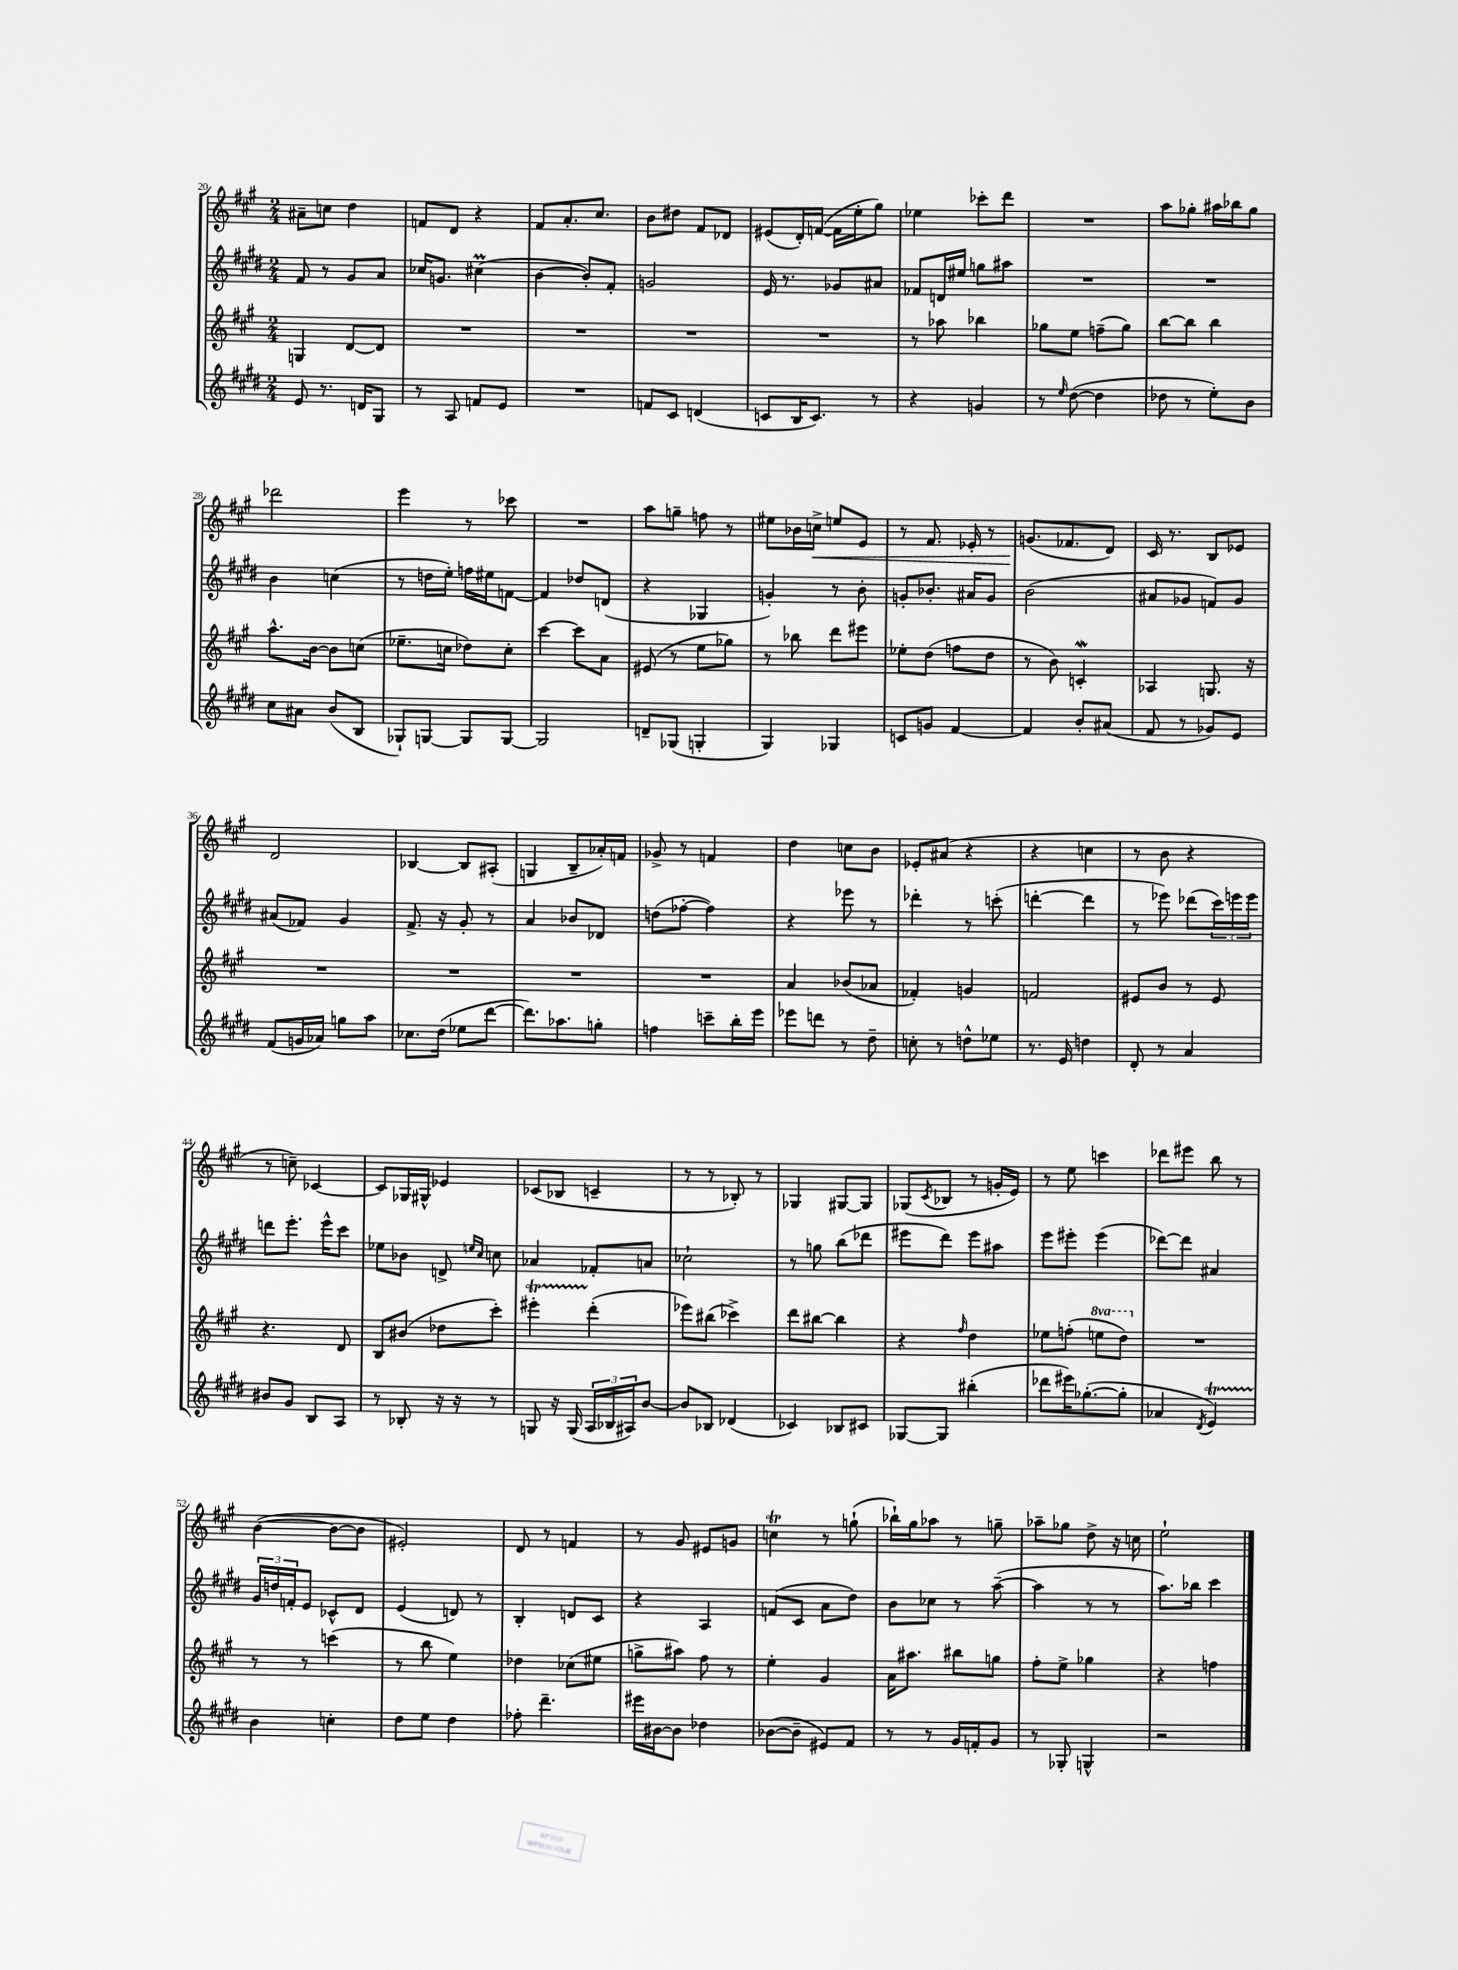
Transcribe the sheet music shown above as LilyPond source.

<<
\new StaffGroup <<
\new Staff = "s0" {
    \clef treble \key a \major \numericTimeSignature \time 2/4
    ais'8-- c''8 d''4 |
    f'8 d'8 r4 |
    fis'8 a'8.-. cis''8. |
    b'8 dis''8 fis'8 des'8 |
    eis'8( d'16-.) f'16~( f'16 e''16-. gis''8) |
    ees''4 ces'''8-. d'''8 |
    R2 |
    a''8 ges''8-. ais''16 bes''16 ges''8 |
    des'''2 |
    e'''4 r8 ces'''8 |
    R2 |
    a''8 g''8-- f''8 r8 |
    eis''8 bes'16 c''16->\< e''8 e'8 |
    r8 fis'8. ees'16-. r8 |
    g'8.\!( fes'8. d'8) |
    cis'16 r8. b8 ees'8 |
    d'2 |
    bes4~ bes8 ais8-.( |
    g4 b8-- aes'16-.) f'16 |
    ges'8-> r8 f'4 |
    d''4 c''8 b'8 |
    ees'8-. ais'8( r4 |
    r4 c''4 |
    r8 b'8 r4 |
    r8 c''8--) ces'4~ |
    ces'8 ges16 gis16-^ ees'4 |
    ces'8( bes8 c'4-- |
    r8 r8 bes8-.) r8 |
    ges4 gis8~ gis8 |
    ges8( \acciaccatura { cis'8 } bes8 r8 g'16-. e'16) |
    r8 e''8 c'''4 |
    des'''8 eis'''8 b''8 r8 |
    b'4~( b'8~ b'8 |
    eis'2-.) |
    d'8 r8 f'4 |
    r8 gis'8 eis'8 g'8 |
    c''4\trill r8 g''8-!( |
    bes''16-!) gis''16 aes''8 r8 g''8-- |
    aes''8-- ges''8 d''8-> r16 c''16 |
    e''2-! \bar "|." |
}
\new Staff = "s1" {
    \clef treble \key e \major \numericTimeSignature \time 2/4
    fis'8 r8 gis'8 a'8 |
    ces''16 g'8. cis''4\prall( |
    b'4~ b'8-.) fis'8-. |
    g'2 |
    e'16 r8. ges'8 ais'8 |
    fes'8 d'16 eis''16 g''8 ais''8 |
    R2 |
    R2 |
    b'4 c''4( |
    r8 d''16 e''16-.) f''16 eis''16 f'8~ |
    f'4 des''8 d'8( |
    r4 ges4 |
    g'4-.) r8 b'8-. |
    g'8-. bes'8.-. ais'16 g'8 |
    b'2( |
    ais'8 ges'8 f'8) ges'8 |
    ais'8( fes'8) gis'4 |
    fis'8.-> r16 gis'8-. r8 |
    a'4 bes'8 des'8 |
    d''8( fes''8~-. fes''4) |
    r4 ees'''8 r8 |
    des'''4-. r8 c'''8-.( |
    d'''4~-. d'''4 |
    r8 ees'''8) des'''8( \tuplet 3/2 { cis'''16) e'''16 e'''16 } |
    d'''8 e'''8.-. e'''16-^ cis'''8 |
    ees''8 bes'8 d'8-> \grace { e''16 cis''16 } c''8 |
    aes'4 fes'8-. a'8 |
    ces''2-! |
    r8 g''8 b''8( des'''8 |
    eis'''8 dis'''8) eis'''8 ais''8 |
    e'''8 eis'''8-. eis'''4( |
    des'''8~) des'''8 ais'4 |
    \tuplet 3/2 { gis'16 d''16 f'16-. } e'8 ces'8-^ dis'8 |
    e'4( d'8) r8 |
    b4-. d'8 cis'8 |
    r4 a4 |
    f'8( cis'8 a'8 dis''8) |
    b'8 ces''8 r8 a''8~--( |
    a''4 r8 r8 |
    a''8.) bes''16 cis'''4 \bar "|." |
}
\new Staff = "s2" {
    \clef treble \key a \major \numericTimeSignature \time 2/4 \set Staff.ottavationMarkups = #ottavation-simple-ordinals
    g4 d'8~ d'8 |
    R2 |
    R2 |
    R2 |
    R2 |
    r8 aes''8 bes''4 |
    ges''8 e''8 f''8--( ges''8) |
    b''8~ b''8 b''4 |
    a''8.-^ b'16~ b'8 c''8( |
    ees''8.-- c''16 des''8) c''8-. |
    cis'''4~ cis'''8 a'8 |
    eis'8( r8 e''8 ges''8) |
    r8 bes''8 d'''8 eis'''8 |
    ees''8-. d''8( f''8 d''8 |
    r8 b'8) c'4-.\mordent |
    aes4 g8. r16 |
    R2 |
    R2 |
    R2 |
    R2 |
    a'4 bes'8( aes'8 |
    fes'4-.) g'4 |
    f'2 |
    eis'8 b'8 r8 eis'8 |
    r4. d'8 |
    b8 bis'8( des''8 cis'''8-.) |
    eis'''4-.\startTrillSpan d'''4-.\stopTrillSpan( |
    ees'''8) bis''8( ces'''4->) |
    d'''8 bis''8~ bis''4 |
    r4 \grace { fis''16 } d''4 |
    ees''8 f''8-.( \ottava #1 e'''!8 d'''8) \ottava #0 |
    R2 |
    r8 r8 c'''4( |
    r8 b''8 e''4) |
    des''4 ces''8( eis''8 |
    g''8-> ais''8) fis''8 r8 |
    e''4-. gis'4 |
    a'16 ais''8. bis''8 g''8 |
    fis''8-. e''8-> ges''4 |
    r4 f''4 \bar "|." |
}
\new Staff = "s3" {
    \clef treble \key e \major \numericTimeSignature \time 2/4
    e'8 r8. d'16 gis8 |
    r8 a8 f'8 e'8 |
    R2 |
    f'8 cis'8 d'4( |
    c'8 b16 c'8.) r8 |
    r4 g'4 |
    r8 \grace { e''16 } dis''8~( dis''4 |
    des''8 r8 e''8-.) b'8 |
    cis''8 ais'8 b'8( b8 |
    ges8-!) g8~ g8 g8~ |
    g2 |
    d'8-- ges8( g4-. |
    gis4) ges4 |
    c'8 g'8 fis'4~ |
    fis'4 b'8-. ais'8( |
    fis'8 r8 ges'8) e'8 |
    fis'8( g'16 aes'16) g''8 a''8 |
    ces''8. dis''16( ees''8 dis'''8~ |
    dis'''8.) aes''8. g''8-. |
    f''4 c'''8-- b''16-. e'''16 |
    ees'''8 d'''8 r8 dis''8-- |
    c''8-. r8 d''8-^ ees''8 |
    r8. e'16 d''4 |
    dis'8-. r8 a'4 |
    bis'8 gis'8 b8 a8 |
    r8 bes8-. r16 r16 r8 |
    g8 r16 g16( \tuplet 3/2 { a16 bes16 ais16) } b'8~ |
    b'8 bes8 des'4( |
    ces'4) bes8 cis'8 |
    ges8~ ges8 bis''4-.( |
    des'''8 eis'''16) ges''8.~-.( ges''8-. |
    aes'4 \acciaccatura { dis'8 } e'4\startTrillSpan) |
    b'4\stopTrillSpan c''4-. |
    dis''8 e''8 dis''4 |
    fes''8-. dis'''4.-- |
    eis'''16 bis'16~ bis'8 des''4 |
    bes'8~( bes'8-- eis'8) fis'8 |
    r8 r8 gis'16 f'16-. gis'8 |
    r8 ges8-. g4-^ |
    r2 \bar "|." |
}
>>
>>
\layout { \context { \Score currentBarNumber = #20 } }
